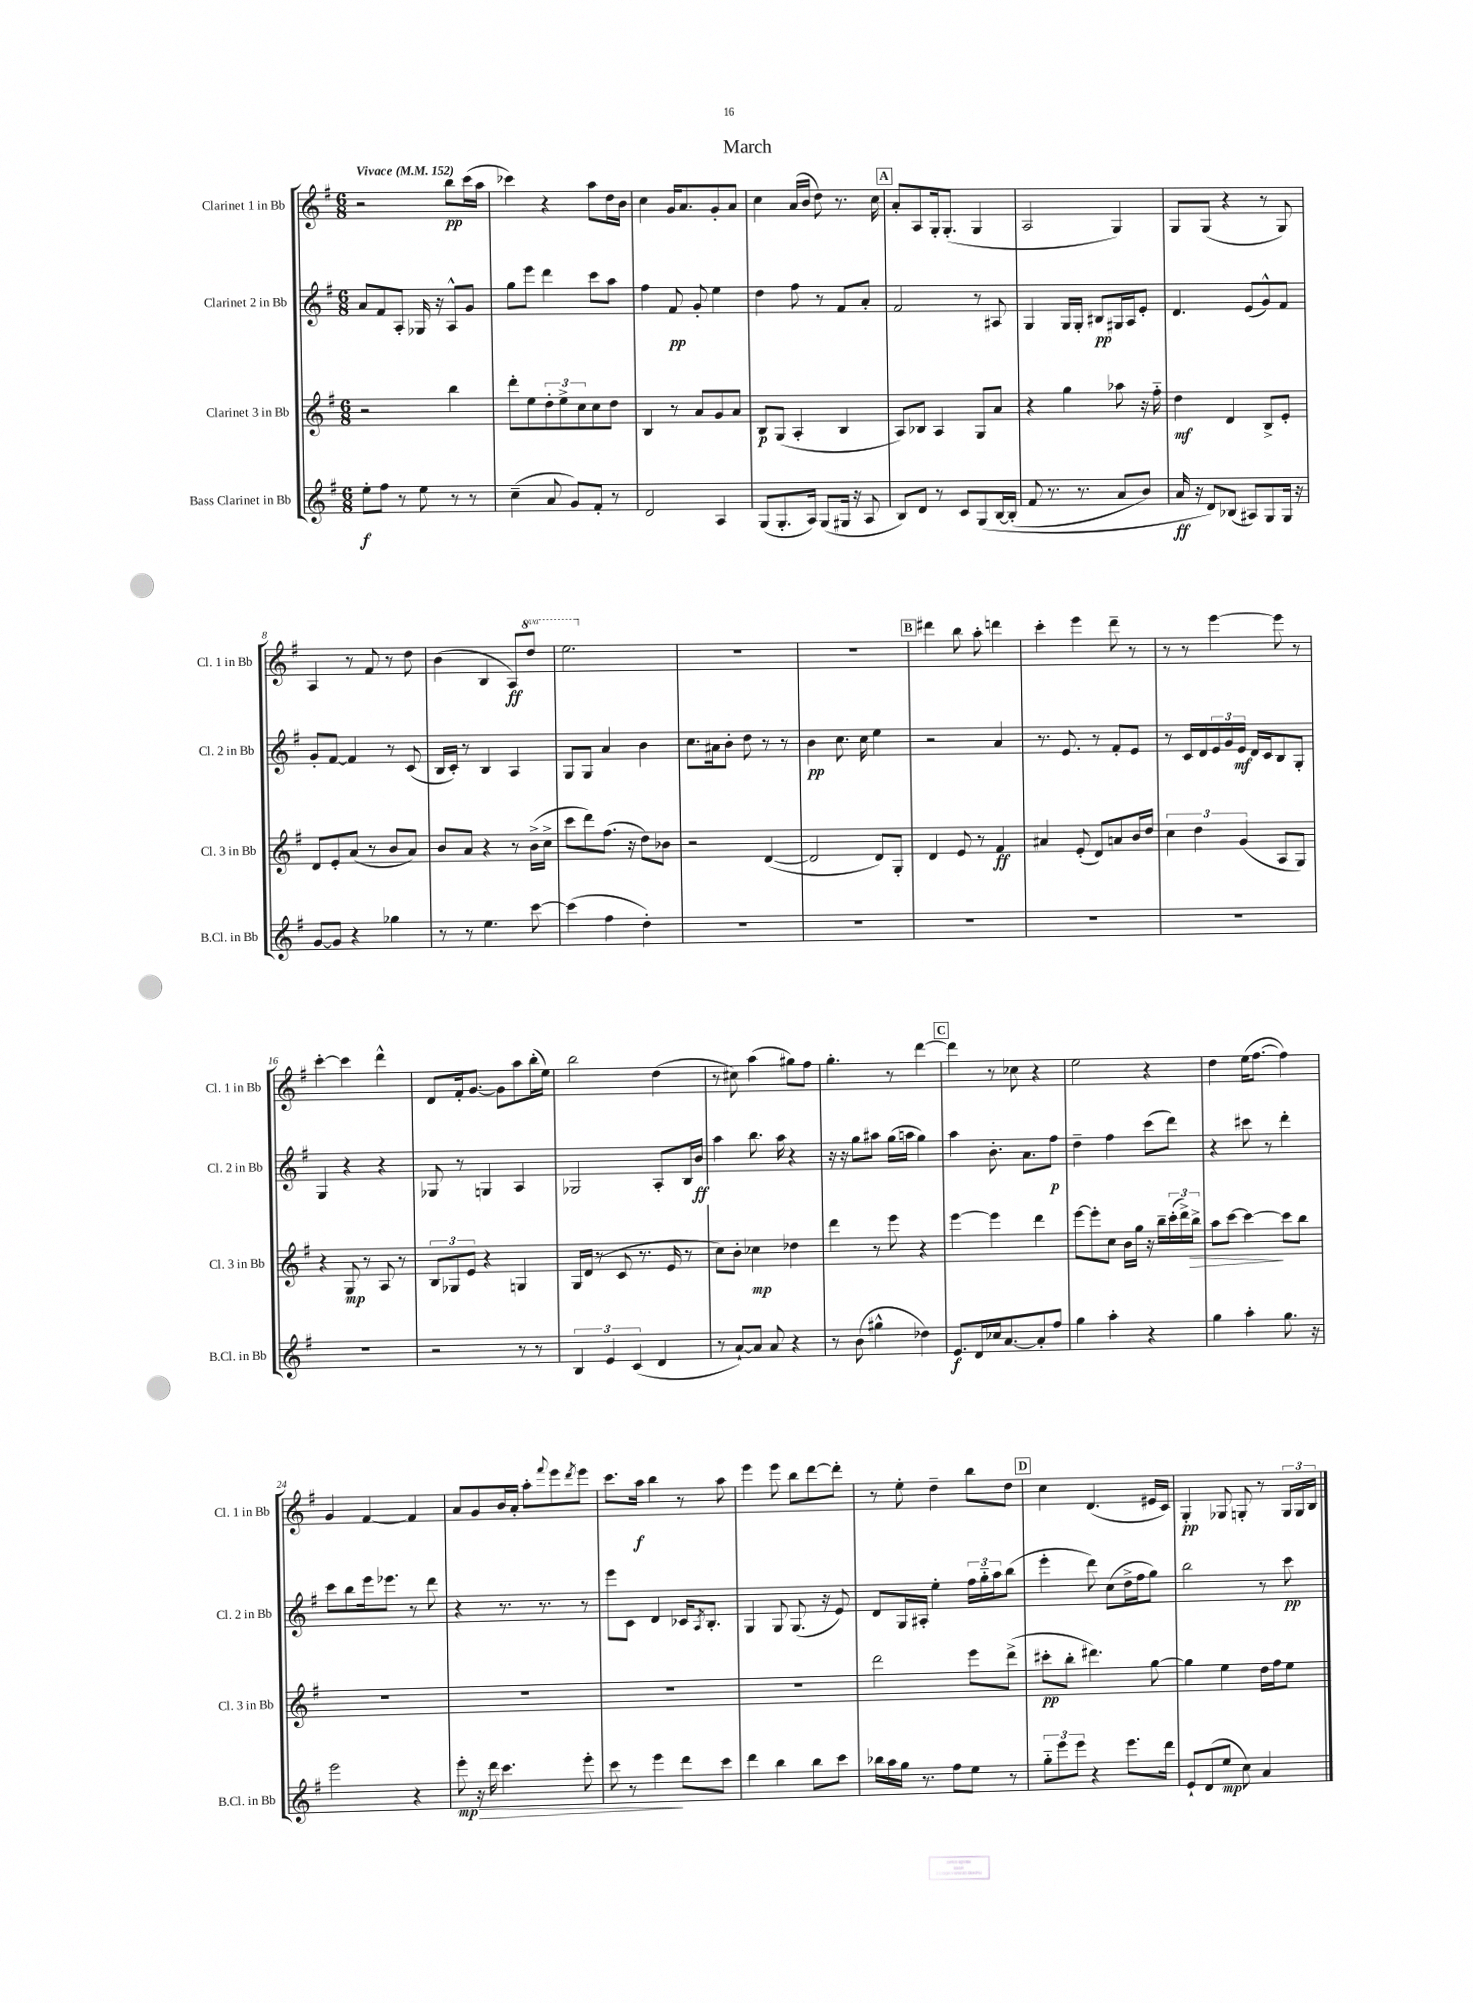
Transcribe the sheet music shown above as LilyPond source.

\header { title = "March" }
<<
\new StaffGroup <<
\new Staff = "s0" \with { instrumentName = "Clarinet 1 in Bb" shortInstrumentName = "Cl. 1 in Bb" } {
    \clef treble \key g \major \numericTimeSignature \time 6/8 \set Staff.ottavationMarkups = #ottavation-simple-ordinals \tempo "Vivace" 4 = 152
    r2 b''8\pp c'''16( a''16 |
    ces'''4) r4 a''8 d''16 b'16 |
    c''4 g'16 a'8. g'8-. a'8 |
    c''4 a'16( b'16 d''8) r8. c''16 |
    \mark \markup { \box "A" } a'8-. a8 g16-. g8.-.( g4 |
    a2 g4) |
    g8 g8( r4 r8 g8) |
    a4 r8 fis'8 r8 d''8 |
    b'4( b4 a8\ff) \ottava #1 d'''8 |
    e'''2. \ottava #0 |
    R2. |
    R2. |
    \mark \markup { \box "B" } dis'''4 b''8 a''8-. d'''4 |
    c'''4-. e'''4 d'''8-- r8 |
    r8 r8 e'''4~ e'''8 r8 |
    c'''4~-. c'''4 d'''4-^ |
    d'8 fis'16-. g'8.~ g'8 a''8 b''16-.( e''16) |
    b''2 d''4( |
    r8 cis''8) a''4( gis''8) fis''8 |
    g''4.-. r8 d'''4~ |
    \mark \markup { \box "C" } d'''4 r8 ces''8 r4 |
    e''2 r4 |
    d''4 e''16( fis''8.~ fis''4) |
    g'4 fis'4~ fis'4 |
    a'8 g'8 b'16 a'16-. a''8-. \appoggiatura { fis'''8 } e'''8 \acciaccatura { d'''8 } e'''8 |
    c'''8. a''16\f b''4 r8 a''8 |
    e'''4 e'''8 b''8 d'''8~ d'''8-. |
    r8 e''8-. d''4-- b''8 d''8 |
    \mark \markup { \box "D" } c''4 d'4.( eis'16 c'16) |
    g4-.\pp ges8 g8-. r8 \tuplet 3/2 { g16 g16 b16 } \bar "|." |
}
\new Staff = "s1" \with { instrumentName = "Clarinet 2 in Bb" shortInstrumentName = "Cl. 2 in Bb" } {
    \clef treble \key g \major \numericTimeSignature \time 6/8
    a'8 fis'8 a8-. ges16 r16 a8-^ g'8 |
    g''8 e'''8 d'''4 c'''8 a''8 |
    fis''4 fis'8\pp g'8-. e''4 |
    d''4 fis''8 r8 fis'8 a'8-. |
    \mark \markup { \box "A" } fis'2 r8 ais8 |
    g4 g16 g16-. bis8\pp gis16 a16 e'8-. |
    d'4. e'8( g'8-^) fis'8 |
    g'8-. fis'8~ fis'4 r8 c'8( |
    b16 c'16-.) r8 b4 a4 |
    g8 g8 a'4 b'4 |
    c''8. ais'16 b'8-. d''8 r8 r8 |
    b'4\pp c''8. c''16 e''4 |
    \mark \markup { \box "B" } r2 a'4 |
    r8. e'8. r8 fis'8-. e'8 |
    r8 c'16 d'16 \tuplet 3/2 { e'16 g'16 e'16\mf } d'16 c'16 b8 g8-. |
    g4 r4 r4 |
    ges8 r8 g4 a4 |
    ges2 a8-. b16 b'16\ff |
    a''4 b''8. a''16 r4 |
    r16 r16 g''8 ais''8 g''16( a''16 g''4) |
    \mark \markup { \box "C" } a''4 b'8.-. a'8. fis''8\p |
    d''4-- fis''4 c'''8( d'''8) |
    r4 cis'''8 r8 d'''4-. |
    c'''8 b''8 e'''16 ees'''8. r8 d'''8 |
    r4 r8. r8. r8 |
    e'''8 c'8 d'4 ces'16 \acciaccatura { a8 } b8.-. |
    g4 g8 g8.( r16 e'8) |
    d'8 g16 ais16-. e''4-. \tuplet 3/2 { fis''16 g''16-_ a''16 } b''8( |
    \mark \markup { \box "D" } e'''4-. d'''8) c''8( d''16-> fis''16 g''8) |
    b''2 r8 c'''8\pp \bar "|." |
}
\new Staff = "s2" \with { instrumentName = "Clarinet 3 in Bb" shortInstrumentName = "Cl. 3 in Bb" } {
    \clef treble \key g \major \numericTimeSignature \time 6/8
    r2 b''4 |
    d'''8-. e''8 \tuplet 3/2 { d''8-. e''8-> c''8 } c''8 d''8 |
    b4 r8 a'8 g'8 a'8 |
    b8\p g8( a4-. b4 |
    \mark \markup { \box "A" } a8) bes8 a4 g8 a'8 |
    r4 g''4 aes''8 r16 fis''16-_ |
    d''4\mf d'4 b8-> e'8-. |
    d'8 e'8-. a'8( r8 b'8 a'8) |
    b'8 a'8 r4 r8 b'16->( c''16-> |
    c'''8 d'''8) fis''8.( r16 d''8) bes'8 |
    r2 d'4~( |
    d'2 d'8) g8-. |
    \mark \markup { \box "B" } d'4 e'8 r8 fis'4\ff |
    ais'4 e'8-.( d'8) a'8 b'16 d''16 |
    \tuplet 3/2 { c''4 d''4 g'4( } a8 g8) |
    r4 g8\mp r8 a8 r8 |
    \tuplet 3/2 { b8 ges8 e'8 } r4 g4 |
    g16 d'16( r8 c'8 r8. e'16 r8 |
    c''8) b'8-. ces''4\mp des''4 |
    d'''4 r8 e'''8 r4 |
    \mark \markup { \box "C" } e'''4~ e'''4 d'''4 |
    e'''8~ e'''8-. c''8 b'16 g''16 r16 b''16-- \tuplet 3/2 { c'''16-.( d'''16->) b''16->\> } |
    a''8 c'''8~ c'''4~\! c'''8 b''8 |
    R2. |
    R2. |
    R2. |
    R2. |
    d'''2 e'''8 d'''8->( |
    \mark \markup { \box "D" } cis'''8-.\pp b''8-. dis'''4.) g''8~ |
    g''4 e''4 d''16 fis''16 e''8 \bar "|." |
}
\new Staff = "s3" \with { instrumentName = "Bass Clarinet in Bb" shortInstrumentName = "B.Cl. in Bb" } {
    \clef treble \key g \major \numericTimeSignature \time 6/8
    e''8-.\f fis''8 r8 e''8 r8 r8 |
    c''4--( a'8 g'8) fis'8-. r8 |
    d'2 a4 |
    g8( g8.-. a16) g8( gis16 r16 a8 |
    \mark \markup { \box "A" } b8) d'8 r8 c'8 g8\( b16~ b16-.( |
    fis'8 r8. r8. a'8 b'8) |
    a'16\ff r16 d'8\) bes8( ais8) g8 g16 r16 |
    g'8~ g'8 r4 ges''4 |
    r8 r8 e''4. c'''8~ |
    c'''4( fis''4 d''4-.) |
    R2. |
    R2. |
    \mark \markup { \box "B" } R2. |
    R2. |
    R2. |
    R2. |
    r2 r8 r8 |
    \tuplet 3/2 { b4 e'4 c'4( } d'4 |
    r8 a'8~-!) a'8 a'8 r4 |
    r8 b'8( gis''4-^ des''4) |
    \mark \markup { \box "C" } e'8.\f d'16 ces''16 a'8.~ a'8-. fis''8 |
    g''4 a''4-. r4 |
    g''4 a''4-. g''8. r16 |
    e'''2 r4 |
    e'''8-.\mp\> r16 d'''16 c'''4. e'''8-. |
    c'''8 r8 e'''4\! d'''8 c'''8 |
    d'''4 b''4 b''8 c'''8 |
    bes''16 a''16 g''16 r8. fis''8 e''8 r8 |
    \mark \markup { \box "D" } \tuplet 3/2 { g''8-_ e'''8 e'''8 } r4 e'''8. d'''16 |
    e'8-! d'8( e''8\mp c''8) a'4 \bar "|." |
}
>>
>>
